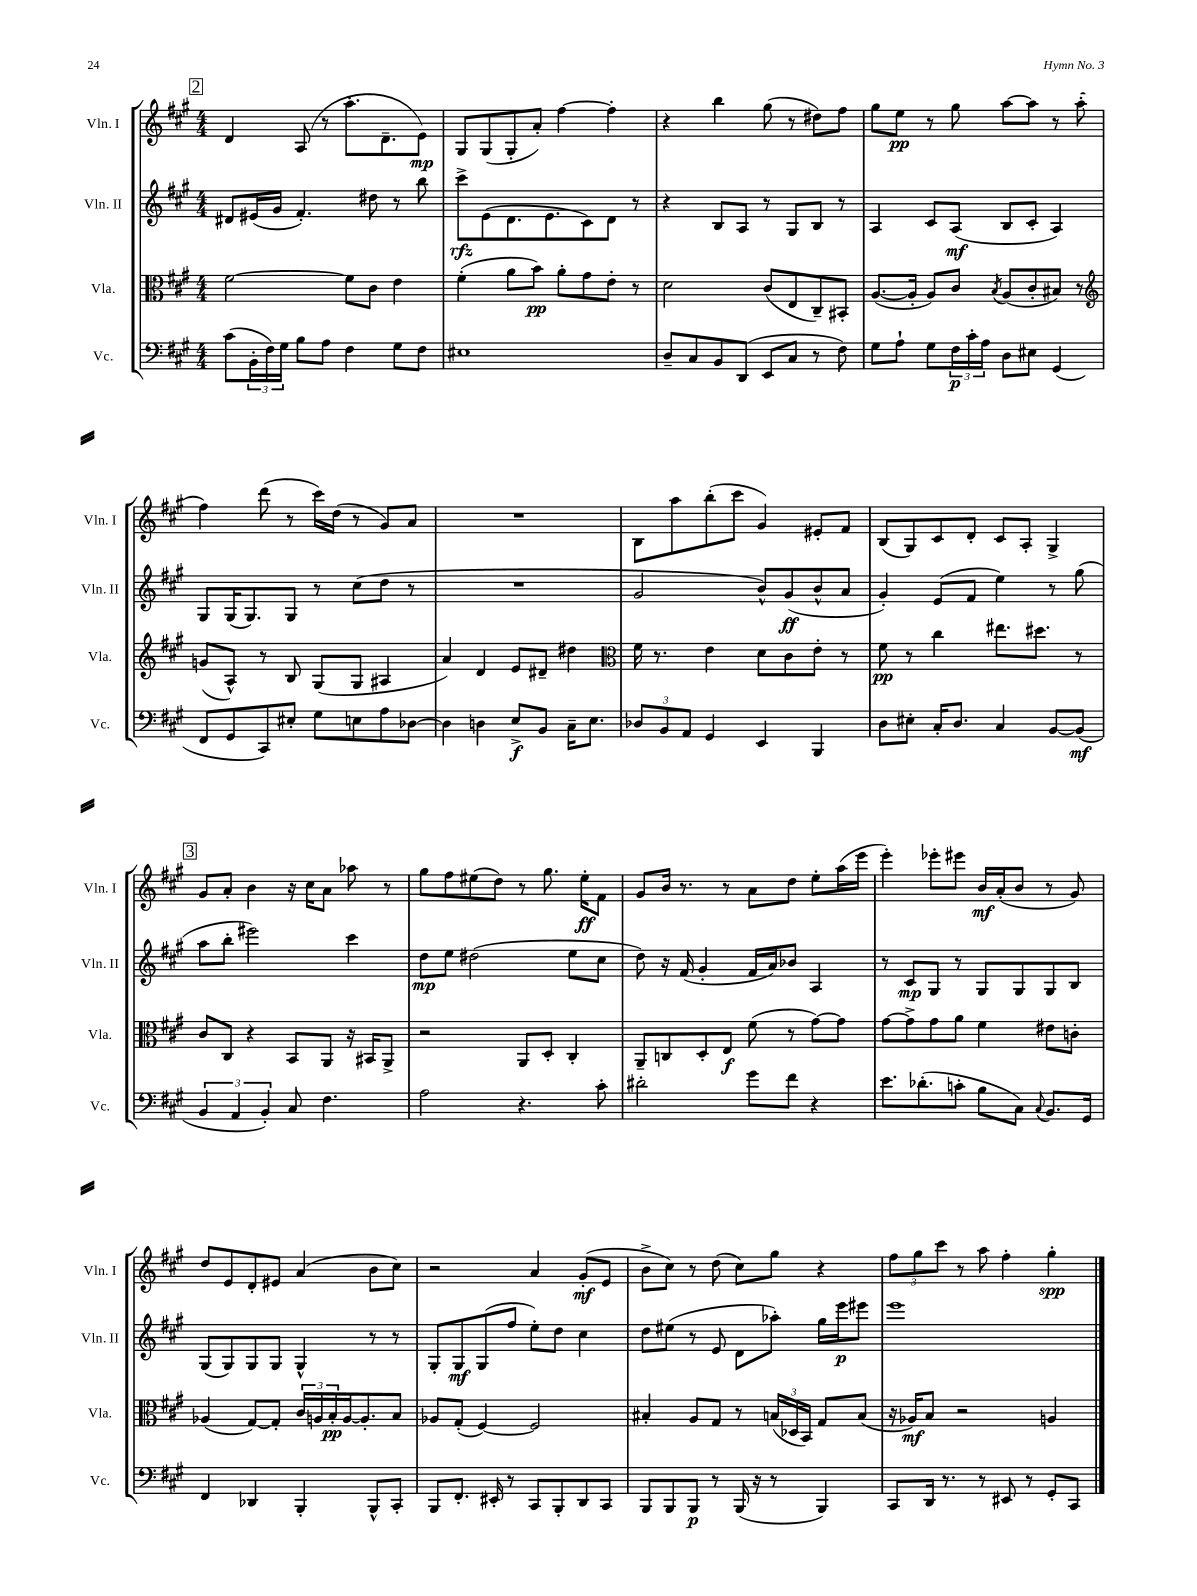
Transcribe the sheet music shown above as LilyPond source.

<<
\new StaffGroup <<
\new Staff = "s0" \with { instrumentName = "Vln. I" shortInstrumentName = "Vln. I" } {
    \clef treble \key a \major \numericTimeSignature \time 4/4
    \mark \markup { \box "2" } d'4 a8( r8 a''8.-. d'8.-- e'8\mp) |
    gis8 gis8( gis8-. a'8-.) fis''4~ fis''4-. |
    r4 b''4 gis''8( r8 dis''8) fis''8 |
    gis''8 e''8\pp r8 gis''8 a''8~ a''8 r8 a''8-.( |
    fis''4) d'''8( r8 cis'''16) d''16( r8 gis'8) a'8 |
    R1 |
    b8 a''8 b''8-.( cis'''8 gis'4) eis'8-. fis'8 |
    b8( gis8) cis'8 d'8-. cis'8 a8-. gis4-> |
    \mark \markup { \box "3" } gis'8 a'8-. b'4 r16 cis''16 a'8 aes''8 r8 |
    gis''8 fis''8 eis''8( d''8) r8 gis''8. eis''16-.\ff fis'8 |
    gis'8 b'16 r8. r8 a'8 d''8 e''8-. a''16( e'''16 |
    e'''4-.) ees'''8-. eis'''8 b'16\mf a'16-.( b'8 r8 gis'8) |
    d''8 e'8 d'8-. eis'8 a'4( b'8 cis''8) |
    r2 a'4 gis'8-.\mf( e'8 |
    b'8-> cis''8) r8 d''8( cis''8) gis''8 r4 |
    \tuplet 3/2 { fis''8 gis''8 cis'''8 } r8 a''8 fis''4-. gis''4-.\spp \bar "|." |
}
\new Staff = "s1" \with { instrumentName = "Vln. II" shortInstrumentName = "Vln. II" } {
    \clef treble \key a \major \numericTimeSignature \time 4/4
    \mark \markup { \box "2" } dis'8 eis'16( gis'16 fis'4.-.) dis''8 r8 b''8 |
    cis'''8->\rfz e'8( d'8. e'8. cis'8) d'8 r8 |
    r4 b8 a8 r8 gis8 b8 r8 |
    a4 cis'8 a8\mf( b8 cis'8-. a4) |
    gis8 gis16( gis8.) gis8 r8 cis''8( d''8 r8 |
    R1 |
    gis'2 b'8-^) gis'8\ff( b'8-^ a'8 |
    gis'4-.) e'8( fis'8 e''4) r8 gis''8( |
    \mark \markup { \box "3" } a''8 b''8-. eis'''2) cis'''4 |
    d''8\mp e''8 dis''2( e''8 cis''8 |
    d''8) r16 fis'16( gis'4-. fis'16 a'16) bes'8 a4 |
    r8 cis'8\mp gis8 r8 gis8 gis8 gis8 b8 |
    gis8( gis8) gis8 gis8 gis4-^ r8 r8 |
    gis8-. gis8\mf gis8( fis''8 e''8-.) d''8 cis''4 |
    d''8 eis''8( r8 e'8 d'8 aes''8-.) gis''16 e'''16\p eis'''8 |
    e'''1 \bar "|." |
}
\new Staff = "s2" \with { instrumentName = "Vla." shortInstrumentName = "Vla." } {
    \clef alto \key a \major \numericTimeSignature \time 4/4
    \mark \markup { \box "2" } fis'2~ fis'8 cis'8 e'4 |
    fis'4-.( a'8 b'8\pp) a'8-. gis'8 e'8-. r8 |
    d'2 cis'8( e8 cis8--) bis,8-. |
    a8.~( a16-. a8) cis'8 \acciaccatura { b8 } a8( cis'8-. bis8) r8 |
    \clef treble g'8( a8-^) r8 b8 gis8( gis8 ais4 |
    a'4) d'4 e'8 dis'8-- dis''4 |
    \clef alto fis'16 r8. e'4 d'8 cis'8 e'8-. r8 |
    fis'8\pp r8 cis''4 eis''8. dis''8. r8 |
    \mark \markup { \box "3" } cis'8 cis8 r4 b,8 a,8 r16 bis,16 a,8-> |
    r2 a,8 d8-. cis4-. |
    a,8-- c8 d8-. e8\f fis'8( r8 gis'8~) gis'8 |
    gis'8~ gis'8-> gis'8 a'8 fis'4 eis'8 c'8-. |
    aes4( gis8~) gis8-. \tuplet 3/2 { cis'16 a16 b16-.\pp } a16~ a8.-. b8 |
    aes8 gis8-.( fis4~) fis2 |
    bis4-. a8 gis8 r8 \tuplet 3/2 { b16( des16 b,16) } gis8 b8( |
    r16 aes16\mf) b8 r2 a4 \bar "|." |
}
\new Staff = "s3" \with { instrumentName = "Vc." shortInstrumentName = "Vc." } {
    \clef bass \key a \major \numericTimeSignature \time 4/4
    \mark \markup { \box "2" } cis'8( \tuplet 3/2 { b,16-. fis16) gis16 } b8 a8 fis4 gis8 fis8 |
    eis1 |
    d8-- cis8 b,8 d,8( e,8 cis8 r8 fis8) |
    gis8 a8-! gis8 \tuplet 3/2 { fis16\p cis'16-. a16 } d8 eis8 gis,4( |
    fis,8 gis,8 cis,8) eis8-. gis8 e8 a8 des8~ |
    des4 d4 e8->\f b,8 cis16-- e8. |
    \tuplet 3/2 { des8 b,8 a,8 } gis,4 e,4 b,,4 |
    d8 eis8-. cis16-. d8. cis4 b,8~ b,8\mf( |
    \mark \markup { \box "3" } \tuplet 3/2 { b,4 a,4 b,4-.) } cis8 fis4. |
    a2 r4. cis'8-. |
    dis'2-. gis'8 fis'8 r4 |
    e'8. des'8.-.( c'8-. b8 cis8) \appoggiatura { cis8 } b,8. gis,16 |
    fis,4 des,4 b,,4-. b,,8-^ cis,8-. |
    b,,8 fis,8.-. eis,16-. r8 cis,8 b,,8-. d,8 cis,8 |
    b,,8 b,,8 b,,8\p r8 b,,16( r16 r8 b,,4) |
    cis,8 d,16 r8. r8 eis,8 r8 gis,8-. cis,8 \bar "|." |
}
>>
>>
\layout { \context { \Score \remove "Bar_number_engraver" } }
